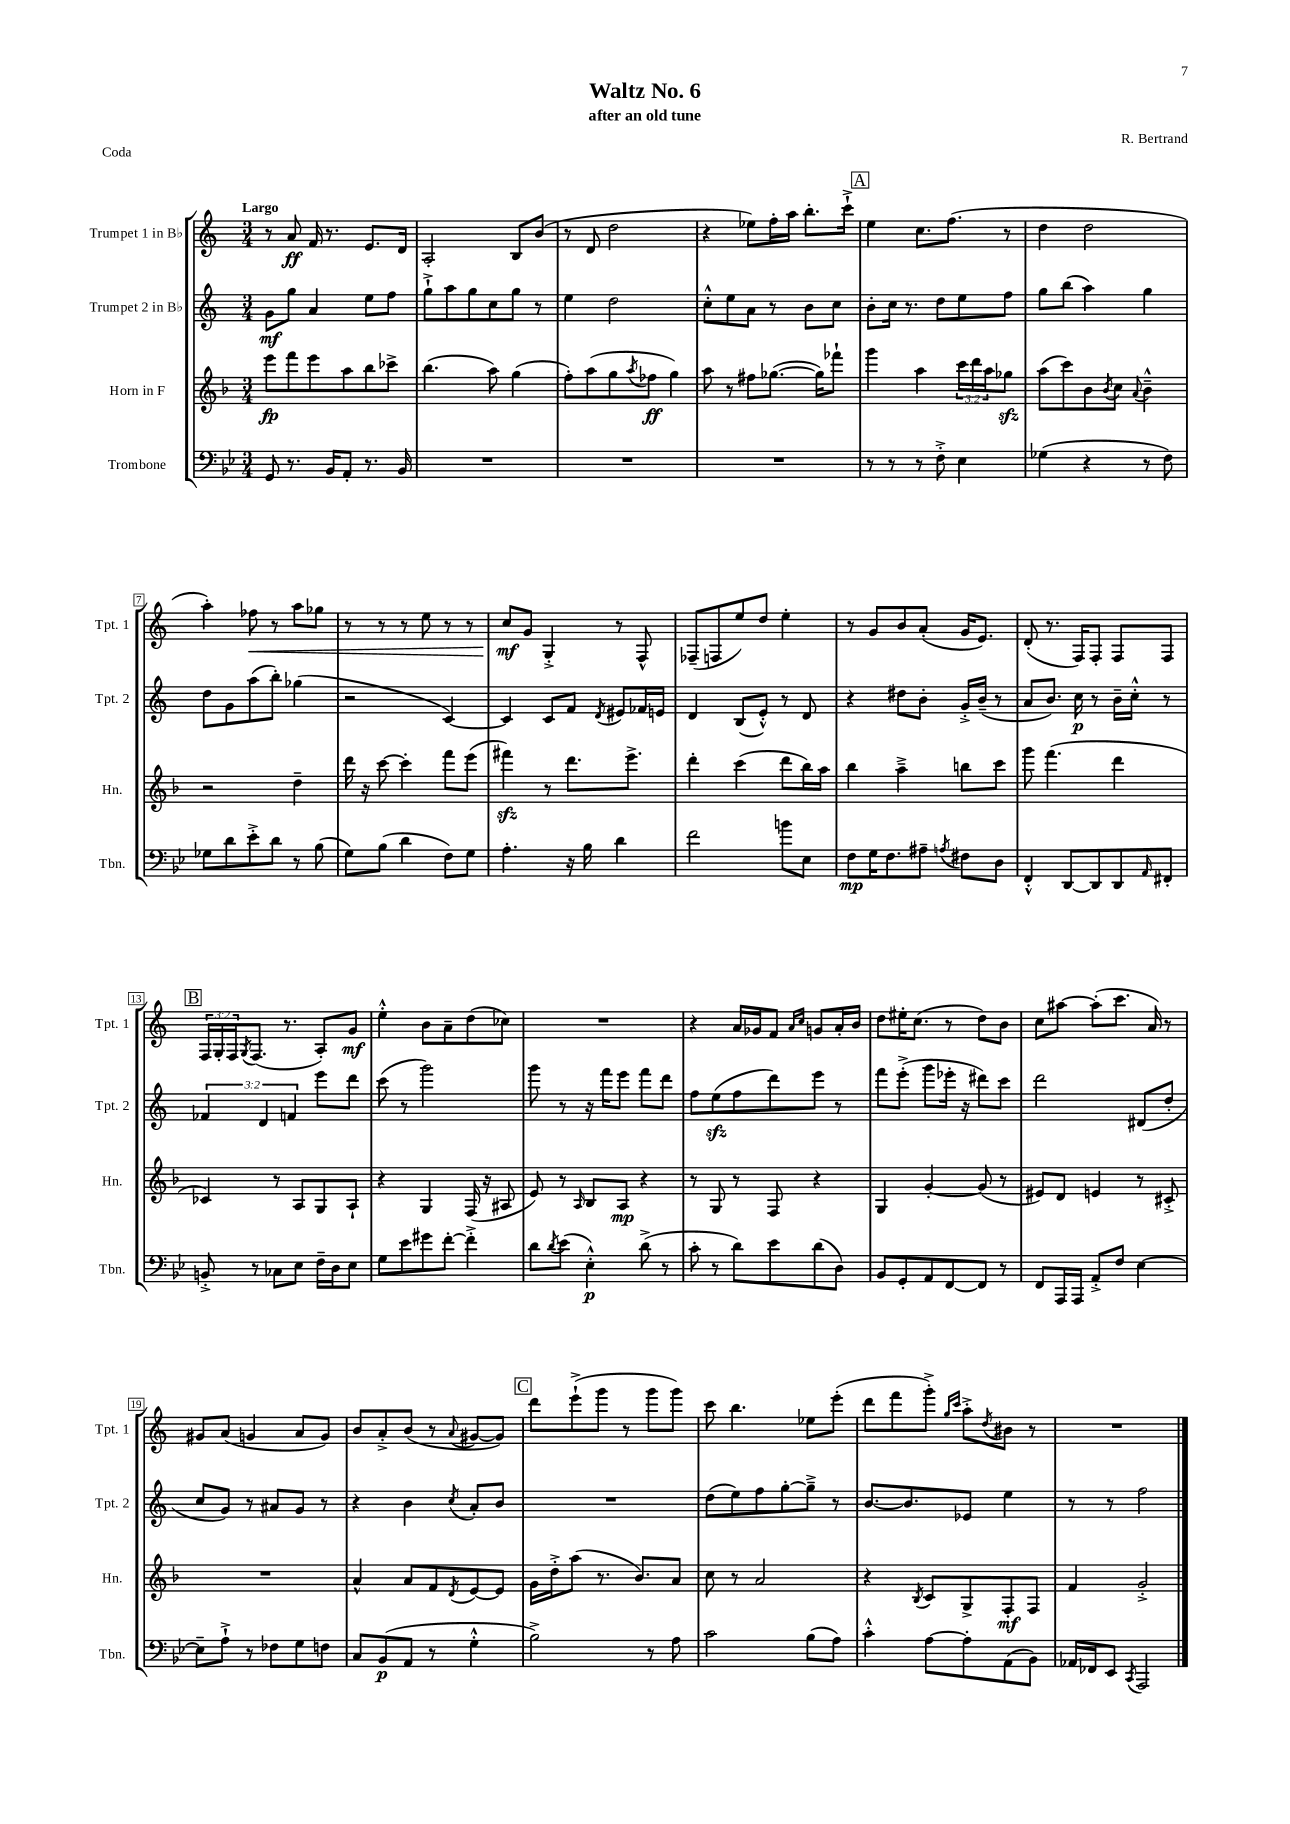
\header { title = "Waltz No. 6" composer = "R. Bertrand" subtitle = "after an old tune" piece = "Coda" }
<<
\new StaffGroup <<
\new Staff = "s0" \with { instrumentName = "Trumpet 1 in Bb" shortInstrumentName = "Tpt. 1" } {
    \clef treble \key c \major \numericTimeSignature \time 3/4 \override Staff.TupletNumber.text = #tuplet-number::calc-fraction-text \tempo "Largo"
    r8 a'8\ff f'16 r8. e'8. d'16 |
    a2-. b8 b'8( |
    r8 d'8 d''2 |
    r4 ees''8) f''16-. a''16 b''8.-. c'''16-!-> |
    \mark \markup { \box "A" } e''4 c''8. f''8.( r8 |
    d''4 d''2 |
    a''4-.) fes''8\< r8 a''8 ges''8 |
    r8 r8 r8 e''8 r8 r8 |
    c''8\mf\! g'8 g4-.-> r8 f8-^ |
    fes8--( f8 e''8) d''8 e''4-. |
    r8 g'8 b'8 a'8-.( g'16 e'8.) |
    d'8-.( r8. f16) f8-. f8 f8 |
    \mark \markup { \box "B" } \tuplet 3/2 { f16 g16-. f16 } \acciaccatura { g8 } f8.( r8. a8-.) g'8\mf |
    e''4-.-^ b'8 a'8-- d''8( ces''8) |
    R2. |
    r4 a'16 ges'16 f'8 \grace { a'16 c''16 } g'8 a'16-. b'16 |
    d''8 eis''16-. c''8.( r8 d''8) b'8 |
    c''8 ais''8~ ais''8-.( c'''8. a'16) r8 |
    gis'8 a'8( g'4 a'8 g'8) |
    b'8 a'8-.-> b'8( r8 \appoggiatura { a'8 } gis'8~ gis'8) |
    \mark \markup { \box "C" } d'''8 e'''8-!->( g'''8 r8 g'''8 g'''8) |
    c'''8 b''4. ees''8 e'''8-.( |
    d'''8 f'''8 g'''8-.->) \grace { g''16 c'''16 } a''8-.-> \acciaccatura { d''8 } bis'8 r8 |
    R2. \bar "|." |
}
\new Staff = "s1" \with { instrumentName = "Trumpet 2 in Bb" shortInstrumentName = "Tpt. 2" } {
    \clef treble \key c \major \numericTimeSignature \time 3/4 \override Staff.TupletNumber.text = #tuplet-number::calc-fraction-text
    g'8\mf g''8 a'4 e''8 f''8 |
    g''8-!-> a''8 g''8 c''8 g''8 r8 |
    e''4 d''2 |
    c''8-.-^ e''8 a'8 r8 b'8 c''8 |
    \mark \markup { \box "A" } b'8-. c''16 r8. d''8 e''8 f''8 |
    g''8 b''8( a''4) g''4 |
    d''8 g'8 a''8( b''8-.) ges''4( |
    r2 c'4~) |
    c'4 c'8 f'8 \acciaccatura { d'8 } eis'8 fes'16 e'16 |
    d'4 b8( e'8-.-^) r8 d'8 |
    r4 dis''8 b'8-. g'16-.-> b'16--( r8 |
    a'8 b'8.) c''16\p r8 b'16-- c''16-.-^ r8 |
    \mark \markup { \box "B" } \tuplet 3/2 { fes'4 d'4 f'4 } e'''8 d'''8 |
    c'''8( r8 g'''2) |
    g'''8 r8 r16 f'''16 e'''8 f'''8 d'''8 |
    f''8 e''8\sfz( f''8 d'''8) e'''8 r8 |
    f'''8 e'''8-.->( g'''8 ees'''16-. r16 dis'''8) c'''8 |
    d'''2 dis'8( d''8-. |
    c''8 g'8) r8 ais'8 g'8 r8 |
    r4 b'4 \acciaccatura { c''8 } a'8-. b'8 |
    \mark \markup { \box "C" } R2. |
    d''8( e''8) f''8 g''8~-. g''8---> r8 |
    b'8.~ b'8. ees'8 e''4 |
    r8 r8 f''2 \bar "|." |
}
\new Staff = "s2" \with { instrumentName = "Horn in F" shortInstrumentName = "Hn." } {
    \clef treble \key f \major \numericTimeSignature \time 3/4 \override Staff.TupletNumber.text = #tuplet-number::calc-fraction-text
    e'''8\fp f'''8 e'''8 a''8 bes''8 ces'''8-> |
    bes''4.( a''8) g''4( |
    f''8-.) a''8( g''8 \acciaccatura { a''8 } fes''8\ff g''4) |
    a''8 r8 fis''8 ges''8.~( ges''16) fes'''8-! |
    \mark \markup { \box "A" } g'''4 a''4 \tuplet 3/2 { c'''16 d'''16 a''16 } ges''8\sfz |
    a''8( c'''8) bes'8 \acciaccatura { bes'8 } c''8 \appoggiatura { a'8 } bes'4---^ |
    r2 d''4-- |
    d'''16 r16 c'''8~ c'''4-. f'''8 e'''8( |
    fis'''4\sfz) r8 d'''8. e'''8.-> |
    d'''4-. c'''4( d'''8 bes''16) a''16 |
    bes''4 a''4---> b''8 c'''8 |
    g'''8 f'''4.( d'''4 |
    \mark \markup { \box "B" } ces'4) r8 a8 g8 a8-! |
    r4 g4 f16( r16 ais8 |
    e'8) r8 \grace { a16 } bes8 a8\mp r4 |
    r8 g8 r8 f8 r4 |
    g4 g'4~-. g'8( r8 |
    eis'8) d'8 e'4 r8 cis'8-.-> |
    R2. |
    a'4-^ a'8 f'8 \acciaccatura { d'8 } e'8~ e'8 |
    \mark \markup { \box "C" } g'16 d''16-.-> a''8( r8. bes'8.) a'8 |
    c''8 r8 a'2 |
    r4 \acciaccatura { bes8 } c'8 g8-> f8-.\mf f8 |
    f'4 g'2-.-> \bar "|." |
}
\new Staff = "s3" \with { instrumentName = "Trombone" shortInstrumentName = "Tbn." } {
    \clef bass \key bes \major \numericTimeSignature \time 3/4
    g,8 r8. bes,16 a,8-. r8. bes,16 |
    R2. |
    R2. |
    R2. |
    \mark \markup { \box "A" } r8 r8 r8 f8-.-> ees4 |
    ges4( r4 r8 f8) |
    ges8 d'8 ees'8-.-> d'8 r8 bes8( |
    g8) bes8( d'4 f8) g8 |
    a4.-. r16 bes16 d'4 |
    f'2 b'8 ees8 |
    f8\mp g16 f8. ais8-- \acciaccatura { a8 } fis8 d8 |
    f,4-.-^ d,8~ d,8 d,8 \grace { a,16 } fis,8-. |
    \mark \markup { \box "B" } b,8-.-> r8 ces8 ees8 f16-- d16 ees8 |
    g8 ees'8 gis'8 f'8~-. f'4-.-> |
    d'8 \acciaccatura { d'8 } ees'8( ees4-.-^\p) d'8->( r8 |
    c'8-. r8 d'8) ees'8 d'8( d8) |
    bes,8 g,8-. a,8 f,8~ f,8 r8 |
    f,8 a,,16 a,,16 a,8-.-> f8 ees4~ |
    ees8-- a8-!-> r8 fes8 g8 f8 |
    c8 bes,8\p( a,8 r8 g4-.-^ |
    \mark \markup { \box "C" } bes2->) r8 a8 |
    c'2 bes8( a8) |
    c'4-.-^ a8~ a8-. a,8( bes,8) |
    aes,16 fes,16 ees,8 \acciaccatura { c,8 } a,,2 \bar "|." |
}
>>
>>
\layout { \context { \Score \override BarNumber.stencil = #(make-stencil-boxer 0.1 0.3 ly:text-interface::print) } }
